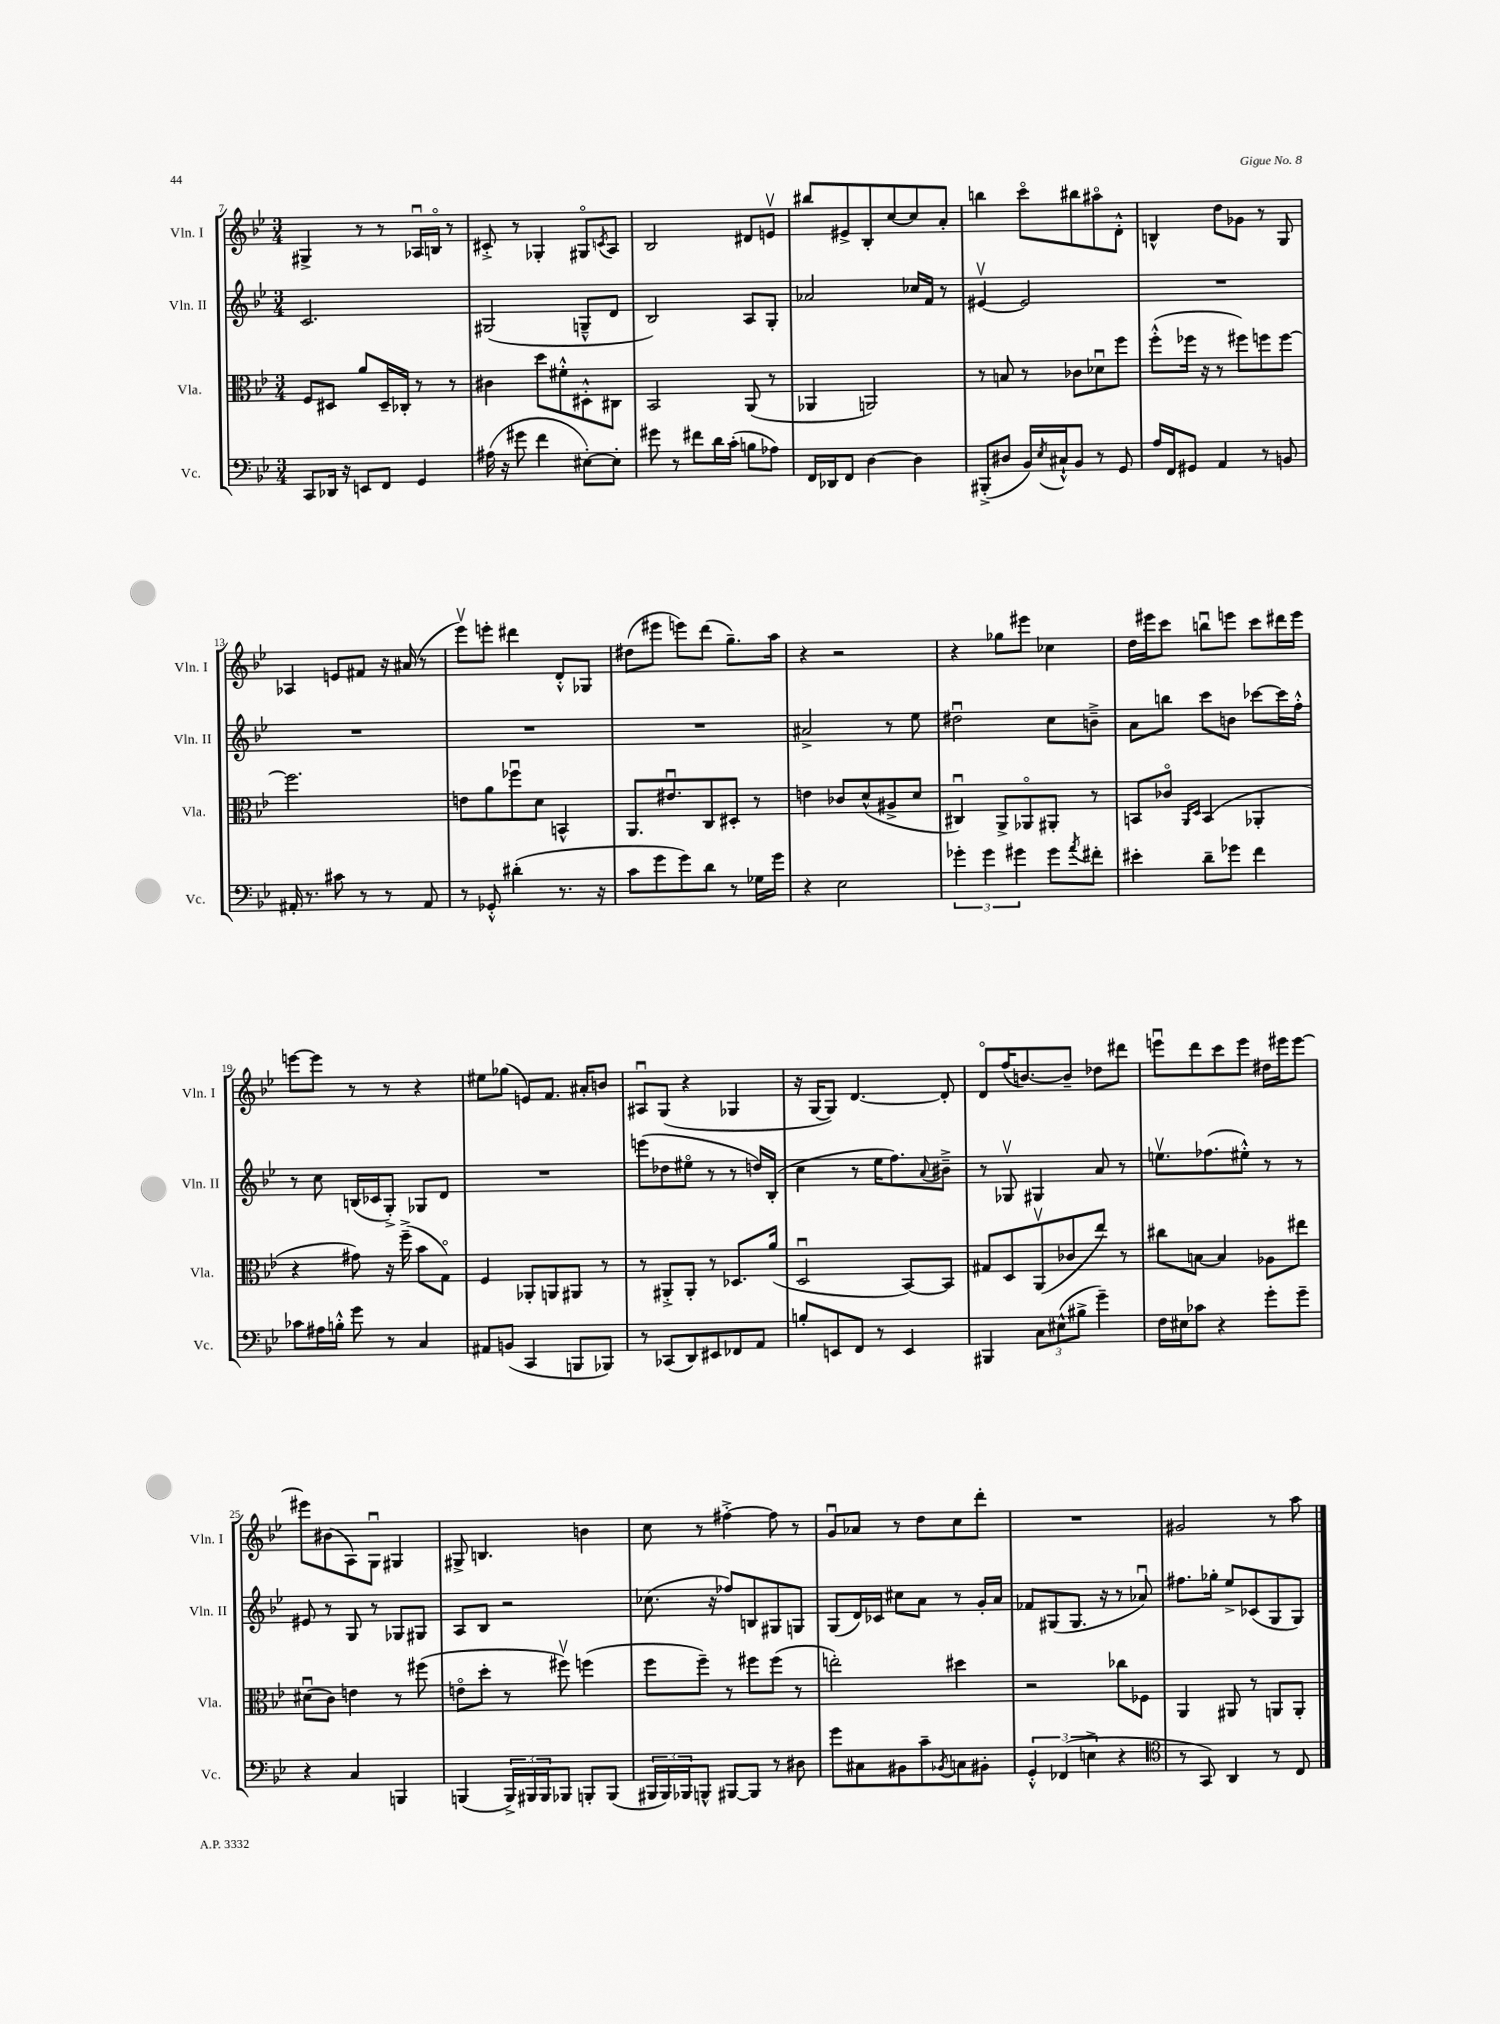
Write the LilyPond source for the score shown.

<<
\new StaffGroup <<
\new Staff = "s0" \with { instrumentName = "Vln. I" shortInstrumentName = "Vln. I" } {
    \clef treble \key bes \major \numericTimeSignature \time 3/4
    gis4-> r8 r8 aes16\downbow b16\flageolet r8 |
    cis'8-.-> r8 ges4-. gis8\flageolet \acciaccatura { c'8 } a8 |
    bes2 dis'8 e'8\upbow |
    bis''8 eis'8-> bes8-. c''8~ c''8 a'8-. |
    b''4 c'''8\flageolet bis''8 ais''8\flageolet d'8-.-^ |
    b4-^ d''8 ges'8 r8 g8 |
    aes4 e'8 fis'8 r16 ais'16( r8 |
    ees'''8\upbow) e'''8-. dis'''4 d'8-.-^ ges8 |
    dis''8( eis'''8 e'''8) d'''8( g''8.--) a''16 |
    r4 r2 |
    r4 ges''8 eis'''8 ces''4 |
    d''16 eis'''16 c'''8 b''8\downbow e'''8 c'''8 dis'''16 e'''16 |
    e'''8~ e'''8 r8 r8 r4 |
    eis''8 ges''8( e'8) f'8. ais'16-. b'8 |
    ais8\downbow g8( r4 ges4 |
    r16 g16~ g8) d'4.~ d'8-. |
    d'8\flageolet f''16( b'8.~) b'8-- des''8 dis'''8 |
    e'''8\downbow d'''8 c'''8 e'''8 dis''16 eis'''16 eis'''8~ |
    eis'''8 bis'8( a8) g8\downbow gis4 |
    gis8-> b4. b'4 |
    c''8 r8 fis''4~-.-> fis''8 r8 |
    g'8\downbow aes'8 r8 d''8 c''8 d'''8-. |
    R2. |
    gis'2 r8 a''8 \bar "|." |
}
\new Staff = "s1" \with { instrumentName = "Vln. II" shortInstrumentName = "Vln. II" } {
    \clef treble \key bes \major \numericTimeSignature \time 3/4
    c'2. |
    gis2( g8---^ d'8 |
    bes2) a8 g8-. |
    aes'2 ces''16 f'16 r8 |
    eis'4~\upbow eis'2 |
    R2. |
    R2. |
    R2. |
    R2. |
    ais'2-> r8 ees''8 |
    dis''2\downbow c''8 b'8---> |
    a'8 b''8 c'''8 b'8 ces'''8~ ces'''16 f''16-.-^ |
    r8 c''8 b16( ces'16 g8-.->) ges8 d'8 |
    R2. |
    e'''8( des''8 eis''8\flageolet r8 r8 d''16) bes16-.( |
    c''4 r8 ees''16 f''8.) \appoggiatura { a'8 } bis'8---> |
    r8 ges8\upbow gis4 a'8 r8 |
    e''8.\upbow fes''8.( eis''8-.-^) r8 r8 |
    eis'8 r8 g8 r8 ges8 gis8 |
    a8 bes8 r2 |
    ces''8.( r16 fes''8) b8 gis8 g8 |
    g8( d'16) ces'16 cis''8 a'8 r8 g'16-. a'16 |
    fes'8 gis8( gis8. r16 r8 aes'8\downbow) |
    fis''8. ges''16-. ees''8-> ces'8( g8 g8) \bar "|." |
}
\new Staff = "s2" \with { instrumentName = "Vla." shortInstrumentName = "Vla." } {
    \clef alto \key bes \major \numericTimeSignature \time 3/4
    f8 dis8 a'8 dis16-- ces16-. r8 r8 |
    cis'4 d''8 fis'8-.-^ dis8-.-^ cis8 |
    bes,2 a,8( r8 |
    aes,4 a,2) |
    r8 b8 r8 ces'8 des'8\downbow f''8 |
    f''8-.-^( fes''16 r16 r8 fis''8) f''8 f''8~ |
    f''2. |
    e'8 a'8 fes''8\downbow d'8 b,4-^ |
    a,8. eis'8.\downbow c8 dis8-. r8 |
    e'4 ces'8 d'8-^( ais8-> d'8 |
    cis4\downbow) a,8-> aes,8\flageolet ais,8-. r8 |
    b,8 ces'8\flageolet \grace { a,16 d16 } b,4( aes,4-. |
    r4 gis'8) r16 f''16--->( bes'8 g8\flageolet) |
    f4 aes,8-. a,8 ais,8 r8 |
    r8 ais,8-.-> ais,8-. r8 des8. a'16( |
    d2\downbow bes,8~) bes,8 |
    gis8 d8 a,8\upbow( ces'8 ees''8) r8 |
    cis''8 b8~ b4 aes8 eis''8 |
    dis'8\downbow( c'8) e'4 r8 fis''8( |
    e'8\flageolet d''8-. r8 fis''8\upbow) f''4( |
    f''8 f''8--) r8 fis''8 fis''8( r8 |
    e''2-.) dis''4 |
    r2 ces''8 fes8 |
    a,4 ais,8 r8 a,8 a,8-. \bar "|." |
}
\new Staff = "s3" \with { instrumentName = "Vc." shortInstrumentName = "Vc." } {
    \clef bass \key bes \major \numericTimeSignature \time 3/4
    c,8 des,16 r16 e,8 f,8 g,4 |
    ais16( r16 gis'8 f'4 eis8~-.) eis8-. |
    gis'8 r8 fis'8 d'16 c'16-.( b8 aes8) |
    f,16 des,16 f,8 d4~ d4 |
    bis,,8-.->( dis8 bes,16) \acciaccatura { ees8 } cis16-!-^ bes,8 r8 g,8 |
    a16 f,16 gis,8 a,4 r8 b,8 |
    ais,16-. r8. cis'8 r8 r8 ais,8 |
    r8 ges,8-.-^ dis'4-.( r8. r16 |
    c'8 g'8 g'8) d'8 r8 ges16 g'16 |
    r4 ees2 |
    \tuplet 3/2 { ges'4-. ges'4 gis'4 } gis'8 \acciaccatura { a'8 } fis'8-. |
    eis'4-. d'8-- ges'8 f'4 |
    ces'8 ais16 b16-.-^ g'8 r8 c4 |
    ais,8 b,8( c,4 b,,8 bes,,8) |
    r8 ces,8( d,8) eis,8 fes,8 a,8 |
    b8-. e,8 f,8 r8 e,4 |
    bis,,4 \tuplet 3/2 { c8 eis8-^( bis8-> } g'4--) |
    f16 eis16 ces'8 r4 g'8-. g'8-- |
    r4 c4 b,,4 |
    b,,4( \tuplet 3/2 { b,,16->) bis,,16 bis,,16 } bes,,8 b,,8-. b,,8( |
    \tuplet 3/2 { bis,,16 bis,,16) bes,,16 } b,,8-^ bis,,8~ bis,,8 r8 dis8 |
    g'8 cis8 bis,8 c'8-- \acciaccatura { bes,8 } c8 bis,8-. |
    \tuplet 3/2 { g,4-.-^ fes,4( e4-> } r4 |
    \clef tenor r8 g,8) a,4 r8 c8 \bar "|." |
}
>>
>>
\layout { \context { \Score currentBarNumber = #7 } }
